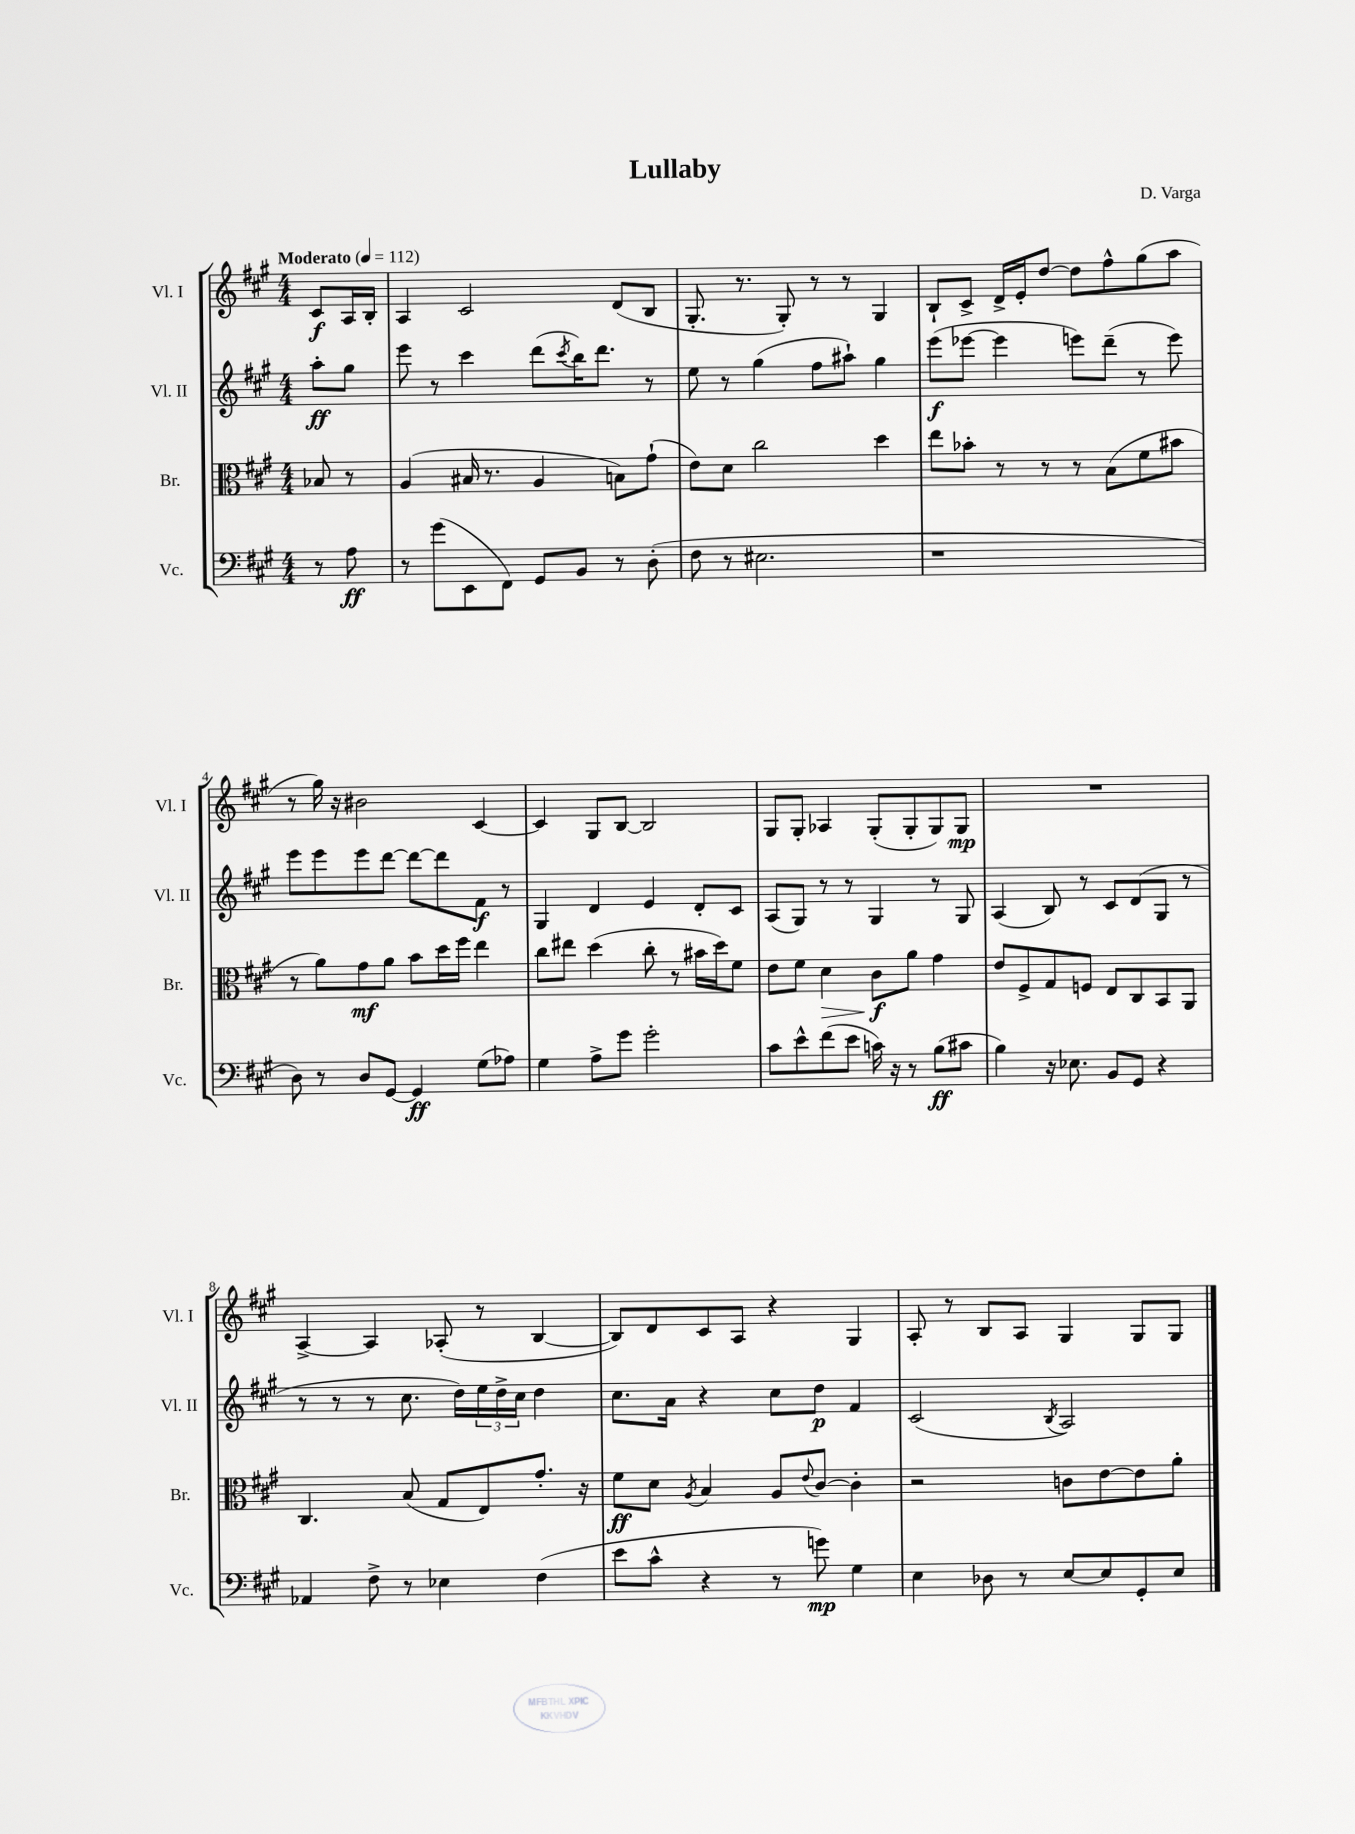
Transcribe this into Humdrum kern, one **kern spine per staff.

**kern	**kern	**kern	**kern
*staff4	*staff3	*staff2	*staff1
*clefF4	*clefC3	*clefG2	*clefG2
*k[f#c#g#]	*k[f#c#g#]	*k[f#c#g#]	*k[f#c#g#]
*M4/4	*M4/4	*M4/4	*M4/4
*MM112	*MM112	*MM112	*MM112
8r	8B-/	8aa'\L	8c#/L
8A\	8r	8gg#\J	16A/L
.	.	.	16B'/JJ
=	=	=	=
8r	(4A/	8eee\	4A/
(8g#\L	.	8r	.
8EE\	16B#/	4ccc#\	2c#/
.	8.r	.	.
8FF#\J)	.	.	.
8GG#/L	4A/	(8ddd\L	.
.	.	8qccc#/	.
8BB/J	.	16bb\K)	.
.	.	8.ddd\J	.
8r	8B\L)	.	(8d/L
(8D'\	(8g#`\J	8r	8B/J
=	=	=	=
8F#\	8e\L)	8ee\	8.G#'/
8r	8d\J	8r	.
.	.	.	8.r
2.E#\	2cc#\	(4gg#\	.
.	.	.	8G#'/)
.	.	8ff#\L	8r
.	.	8aa#`\J)	8r
.	4dd\	4gg#\	4G#/
=	=	=	=
1r	8ee\L	(8eee\L	8B`/L
.	8b-'\J	[8eee-\J	8c#^/J
.	8r	4eee-\]	16d^/LL
.	.	.	16e'/J
.	8r	.	[8dd/J
.	8r	8eee\L)	8dd\]L
.	(8B\L	(8ddd~\J	8ff#^^\
.	8f#\	8r	(8gg#\
.	8b#\J	8eee\)	8aa\J
=	=	=	=
8D\)	8r	8eee\L	8r
8r	8a\L)	8eee\	16gg#\)
.	.	.	16r
8D/L	8g#\	8eee\	2b#\
[8GG#/J	8a\J	[8ddd\J	.
4GG#/]	8b\L	8ddd\_L	.
.	16dd\L	8ddd\]	.
.	16ff#\JJ	.	.
(8G#\L	4ee\	8f#\J	[4c#/
8A-\J)	.	8r	.
=	=	=	=
4G#\	8cc#\L	4G#/	4c#/]
.	8ee#\J	.	.
8A^\L	(4dd\	4d/	8G#/L
8g#\J	.	.	[8B/J
2g#'\	8cc#'\	4e/	2B/]
.	8r	.	.
.	16b#\LL	8d'/L	.
.	16dd\J)	.	.
.	8f#\J	8c#/J	.
=	=	=	=
8c#\L	8e\L	(8A/L	8G#/L
8e^^\	8f#\J	8G#/J)	8G#'/J
(8f#\	4d\	8r	4A-/
8e\J	.	8r	.
16c\)	8c#\L	4G#/	(8G#'/L
16r	.	.	.
8r	8a\J	.	8G#'/
(8B\L	4g#\	8r	8G#/)
8c#\J	.	8G#/	8G#/J
=	=	=	=
4B\)	8e/L	(4A/	1r
.	8F#^/	.	.
16r	8G#/	8B/)	.
8.E-\	.	.	.
.	8F/J	8r	.
8BB/L	8E/L	8c#/L	.
8GG#/J	8C#/	(8d/	.
4r	8BB/	8G#/J	.
.	8AA/J	8r	.
=	=	=	=
4AA-/	4.C#/	8r	[4A^/
.	.	8r	.
8F#^\	.	8r	4A/]
8r	(8B/	8.cc#\	.
4E-\	8G#/L	.	(8A-'/
.	.	16dd\LL)	.
.	8E/)	24ee\	8r
.	.	24dd^\	.
.	.	24cc#\JJ	.
(4F#\	8.g#'/J	4dd\	[4B/
.	16r	.	.
=	=	=	=
8e\L	8f#\L	8.cc#\L	8B/]L)
8c#^^\J	8d\J	.	8d/
.	.	16a\Jk	.
.	8qA/	.	.
4r	4B/	4r	8c#/
.	.	.	8A/J
8r	8A/L	8cc#\L	4r
.	8qqe/	.	.
8g\)	[8c#/J	8dd\J	.
4G#\	4c#'\]	4f#/	4G#/
=	=	=	=
4E\	2r	(2c#/	8A'/
.	.	.	8r
8D-\	.	.	8B/L
8r	.	.	8A/J
.	.	8qB/	.
[8E/L	8c\L	2A/)	4G#/
8E/]	[8e\	.	.
8GG#'/	8e\]	.	8G#/L
8E/J	8a'\J	.	8G#/J
==	==	==	==
*-	*-	*-	*-
